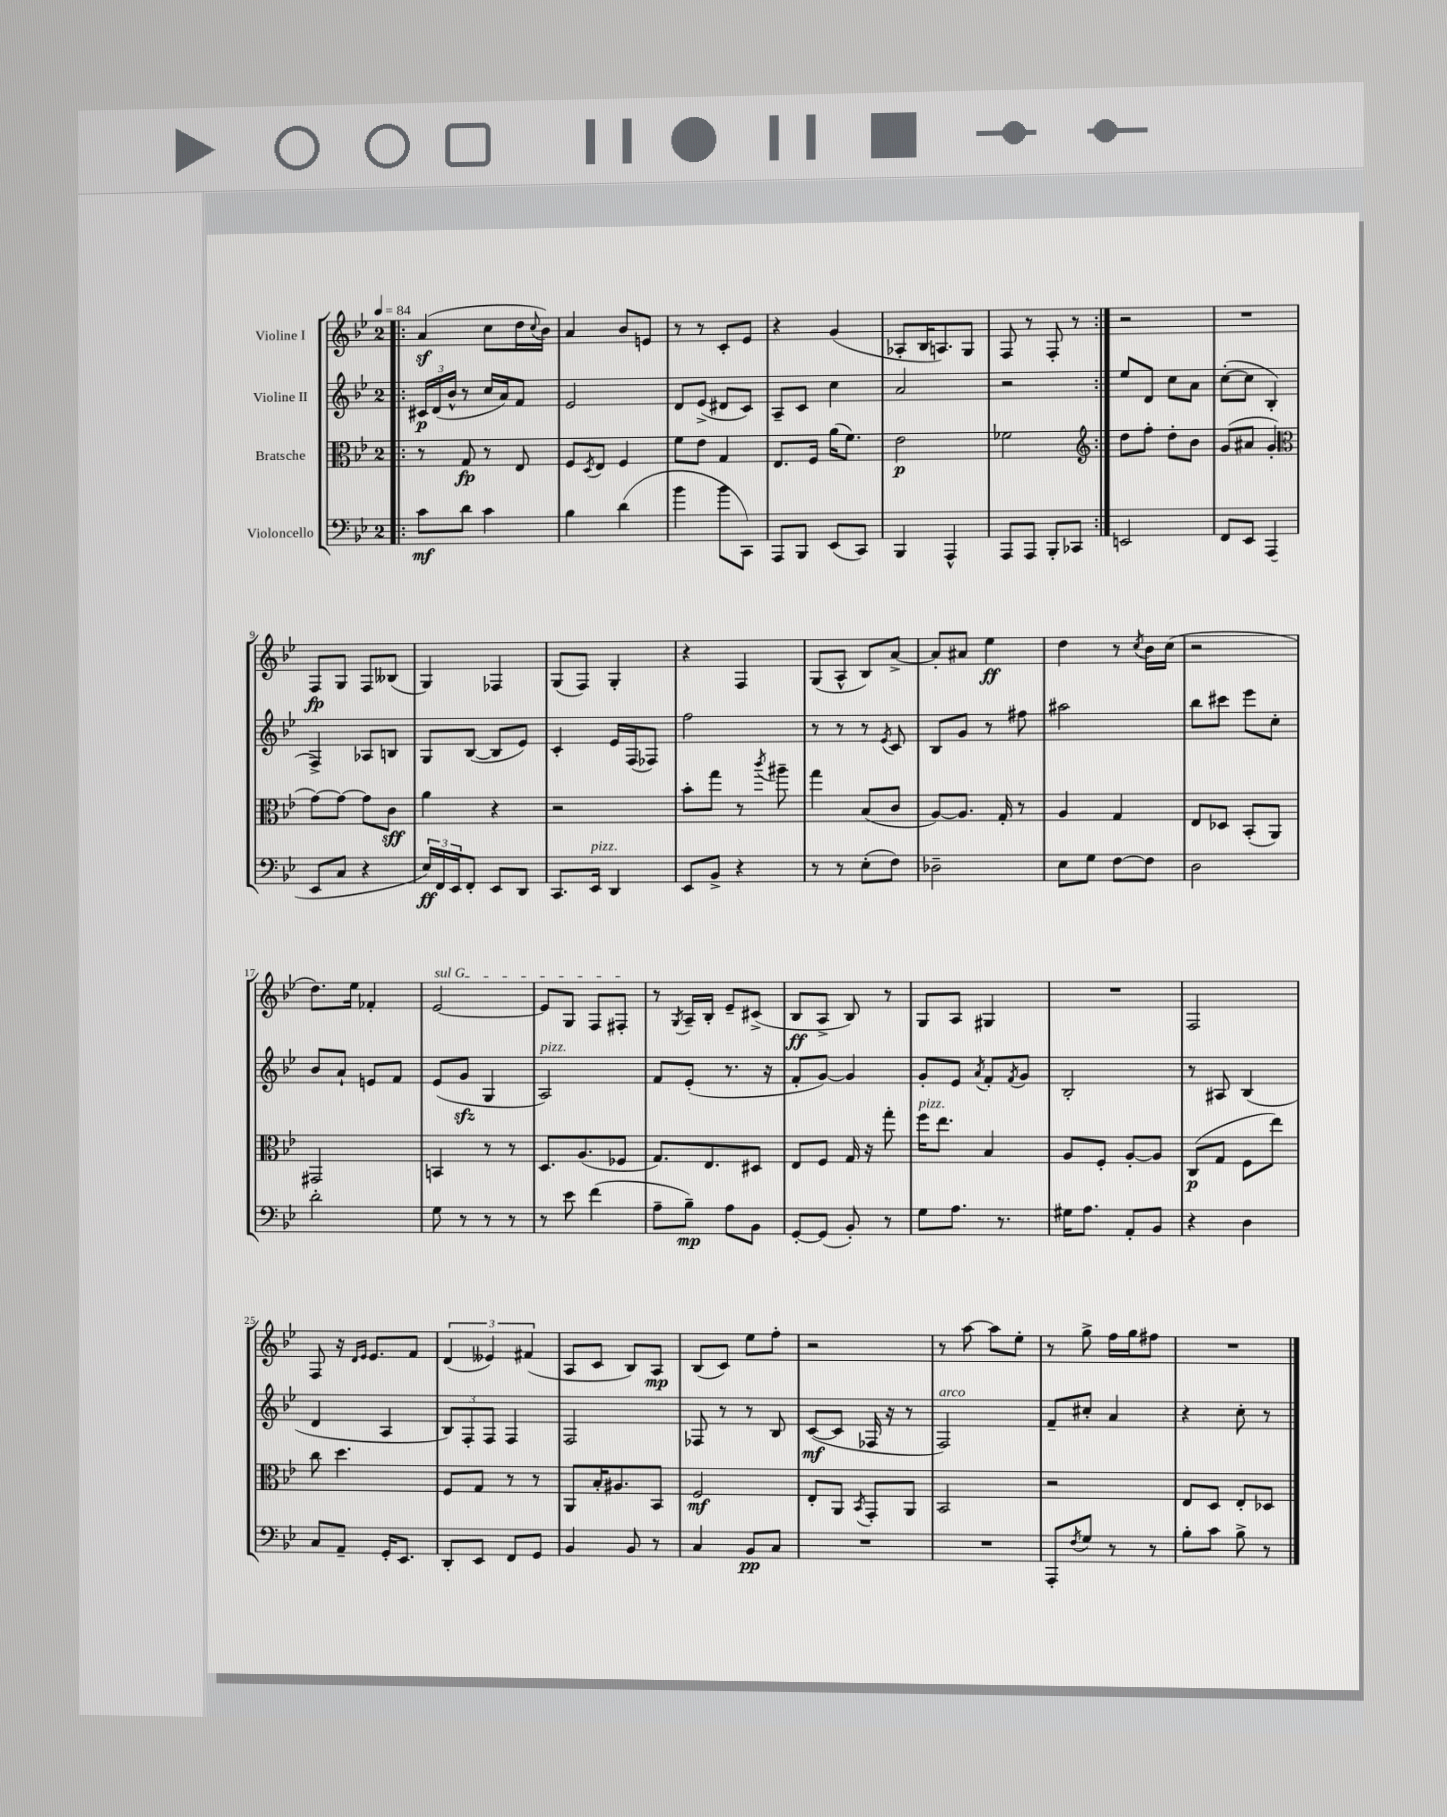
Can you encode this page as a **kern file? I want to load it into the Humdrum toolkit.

**kern	**kern	**kern	**kern
*staff4	*staff3	*staff2	*staff1
*clefF4	*clefC3	*clefG2	*clefG2
*k[b-e-]	*k[b-e-]	*k[b-e-]	*k[b-e-]
*M2/4	*M2/4	*M2/4	*M2/4
*MM84	*MM84	*MM84	*MM84
=!|:	=!|:	=!|:	=!|:
8c	8r	24c#	(4a
.	.	(24d	.
.	.	24b-^^	.
8d	8G	8r	.
4c	8r	16cc	8cc
.	.	16a)	.
.	8E-	8f	16dd
.	.	.	8qqcc
.	.	.	16b-)
=	=	=	=
4B-	8F	2e-	4a
.	8qD	.	.
.	8E-	.	.
(4d	4F	.	8b-
.	.	.	8e
=	=	=	=
4b-	8f	8d	8r
.	8e-	(8e-^	8r
8b-	4G	8d#	8c'
8CC)	.	8c)	8e-
=	=	=	=
8AAA	8.E-	8A~	4r
8BBB-	.	8c	.
.	16F	.	.
(8EE-	(16a	4cc	(4g
.	8.f)	.	.
8CC)	.	.	.
=	=	=	=
4BBB-	2e-	2a	8A-'
.	.	.	16B-
.	.	.	8.A)
4AAA^^	.	.	.
.	.	.	8G
=	=	=	=
8AAA	2f-	2r	8F
8AAA	.	.	8r
8BBB-'	.	.	8F'
8CC-	.	.	8r
=:|!	=:|!	=:|!	=:|!
*	*clefG2	*	*
2EE	8dd	8ee-	2r
.	8ff'	8d	.
.	8dd'	8cc	.
.	8b-	8a	.
=	=	=	=
8FF	(8g	([8cc'	2r
8EE-	8a#	8cc]	.
(4AAA	4g'	4B-'	.
=	=	=	=
*	*clefC3	*	*
8EE-	[8g)	4F^)	8F
8C	8g_	.	8G
4r	8g]	8A-	8F
.	8c	8B	(8B--
=	=	=	=
24E-)	4a	8G	4G)
24FF	.	.	.
24EE-	.	.	.
8FF'	.	([8B-	.
8EE-	4r	8B-]	4F-
8DD	.	8e-)	.
=	=	=	=
8.CC	2r	4c'	(8G
.	.	.	8F)
16EE-	.	.	.
4DD	.	16e-	4G'
.	.	(16F	.
.	.	8F-)	.
=	=	=	=
8EE-	8b-'	2ff	4r
8BB-^	8gg	.	.
4r	8r	.	4F
.	8qccc	.	.
.	8aa#~	.	.
=	=	=	=
8r	4gg	8r	(8G
8r	.	8r	8A^^
(8E-'	(8B-	8r	8B-)
.	.	8qe-	.
8F)	8c	8c	[8a^
=	=	=	=
2D-~	[8A)	8B-	8a']
.	8.A]	8g	8a#
.	.	8r	4ee-
.	16G'	.	.
.	8r	8ff#	.
=	=	=	=
8E-	4A	2aa#	4dd
8G	.	.	.
[8F	4G	.	8r
.	.	.	8qcc
8F]	.	.	16b-
.	.	.	(16cc
=	=	=	=
2D	8E-	8bb-	2r
.	8D-	8ccc#	.
.	(8BB-'	8eee-	.
.	8AA)	8cc'	.
=	=	=	=
2d'	2GG#	8b-	8.dd)
.	.	8a`	.
.	.	.	16ee-
.	.	8e	4f-'
.	.	8f	.
=	=	=	=
8G	4BB	(8e-	[2e-
8r	.	8g	.
8r	8r	4G	.
8r	8r	.	.
=	=	=	=
8r	8.D	2A)	8e-]
8e-	.	.	8G
.	(8.A	.	.
(4f	.	.	8F
.	8F-	.	8F#'
=	=	=	=
8A~	8.G)	8f	8r
.	.	.	8qG
8B-~)	.	(8e-'	16A~
.	8.E-	.	16B-'
8A	.	8.r	8e-~
8BB-	8D#	.	(8c#^
.	.	16r	.
=	=	=	=
[8GG'	8E-	8f'	8B-
(8GG]	8F	[8g)	8A^
8BB-')	16G	4g]	8B-)
.	16r	.	.
8r	8gg'	.	8r
=	=	=	=
8G	16ff	8g'	8G
.	8.ee-	.	.
8.A	.	8e-	8A
.	.	8qa	.
.	4B-	8f'	4G#
8.r	.	.	.
.	.	8qf	.
.	.	8g	.
=	=	=	=
16G#	8A	2B-'	2r
8.A	.	.	.
.	8F'	.	.
8AA'	[8A'	.	.
8BB-	8A]	.	.
=	=	=	=
4r	(8C	8r	2F
.	8G	8A#	.
4D	8F	(4B-	.
.	8ee-)	.	.
=	=	=	=
8C	8cc	4d	8F
8AA~	4.dd	.	16r
.	.	.	16qqd
.	.	.	16qqe-
.	.	.	8.e-
16GG'	.	4A	.
8.EE-	.	.	.
.	.	.	8f
=	=	=	=
8DD'	8F	12B-)	(6d
.	.	12F'	.
8EE-	8G	.	.
.	.	12F	6e--)
8FF	8r	4F	.
.	.	.	(6f#
8GG	8r	.	.
=	=	=	=
4BB-	8AA	2F	8A
.	16B-'	.	8c
.	8.A#	.	.
8BB-	.	.	8B-)
8r	8BB-	.	8A
=	=	=	=
4C	2F	8F-	(8B-
.	.	8r	8c)
8BB-	.	8r	8ee-
8C	.	8B-	8ff'
=	=	=	=
2r	8E-'	([8c	2r
.	8AA	8c]	.
.	8qBB-	.	.
.	8GG'	16F-	.
.	.	16r	.
.	8AA	8r	.
=	=	=	=
2r	2BB-	2F)	8r
.	.	.	[8aa
.	.	.	8aa]
.	.	.	8ee-'
=	=	=	=
8AAA'	2r	8f~	8r
8qF	.	.	.
8G	.	8cc#'	8gg^
8r	.	4a	16ff
.	.	.	16gg
8r	.	.	8ff#
=	=	=	=
8B-'	8E-	4r	2r
8c	8D	.	.
8B-^	8E-'	8cc'	.
8r	8D-	8r	.
==	==	==	==
*-	*-	*-	*-
